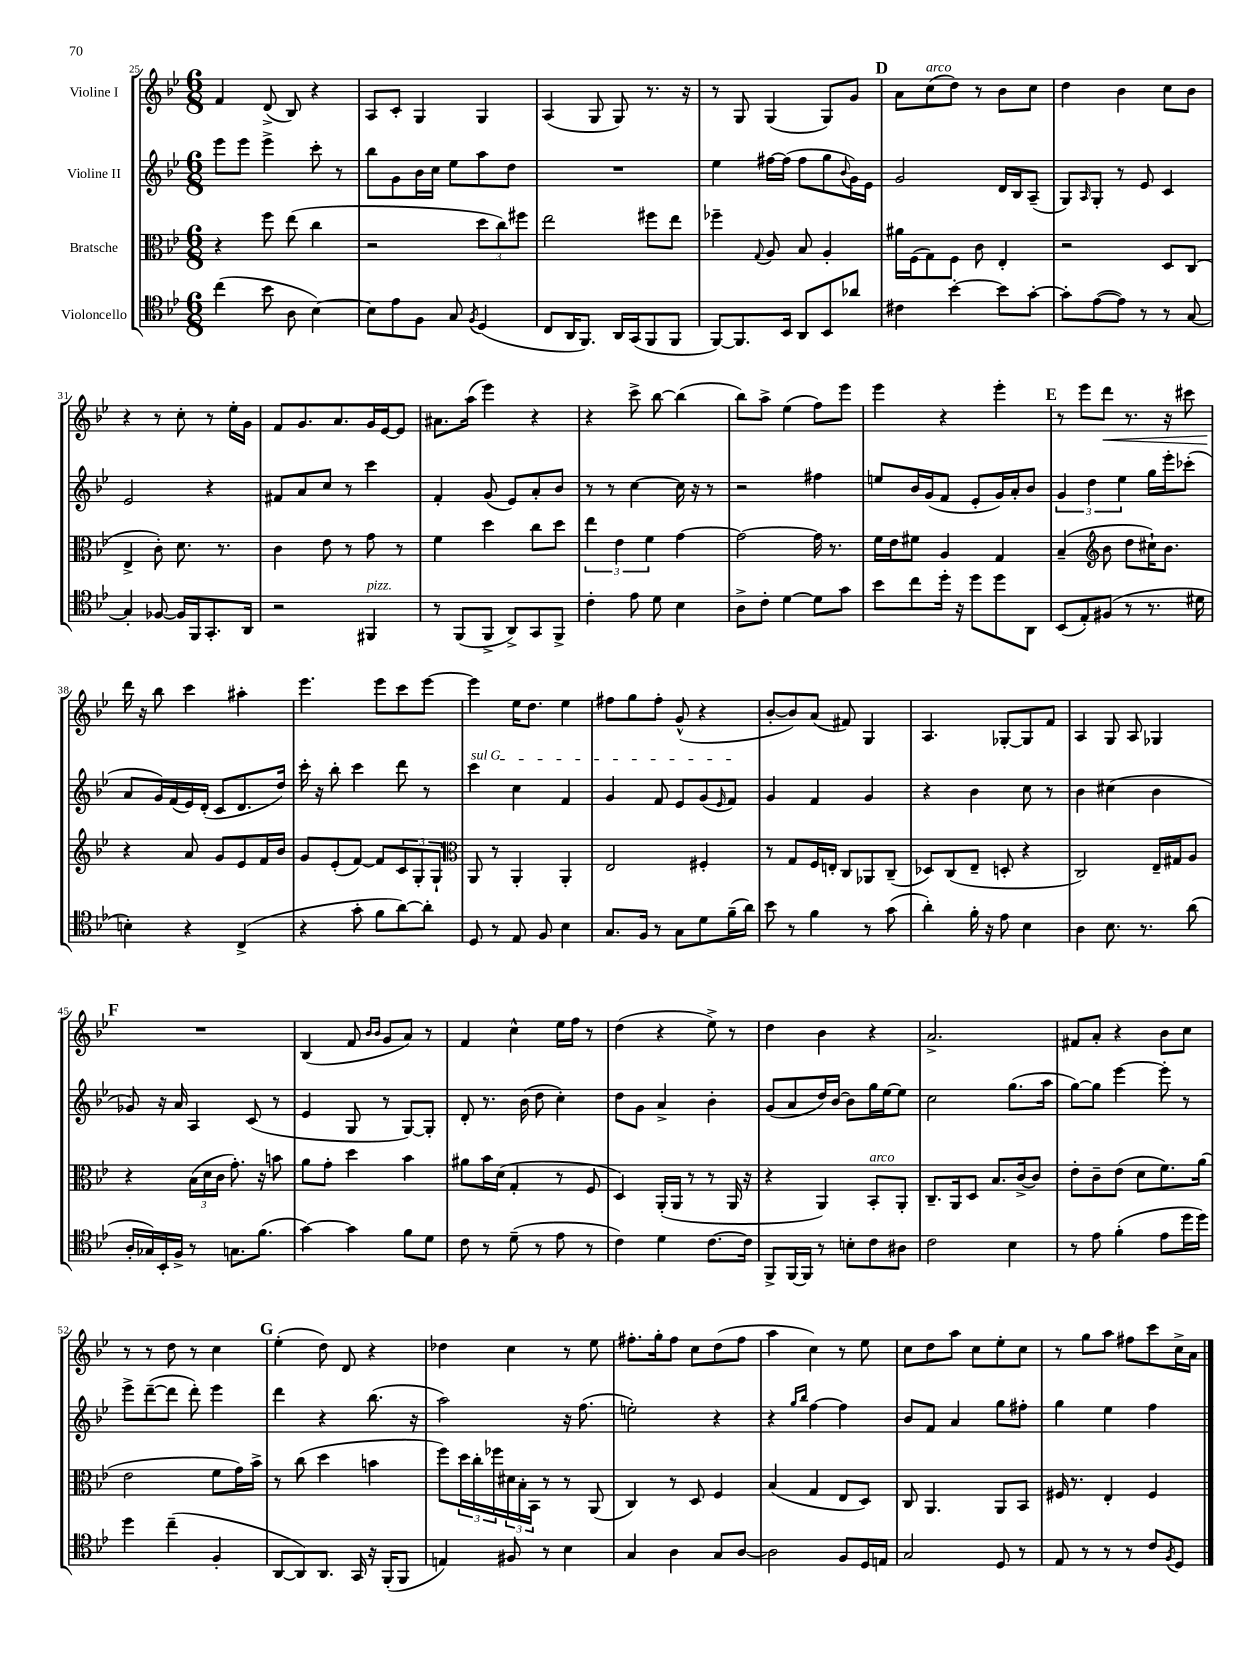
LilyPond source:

<<
\new StaffGroup <<
\new Staff = "s0" \with { instrumentName = "Violine I" } {
    \clef treble \key bes \major \numericTimeSignature \time 6/8
    f'4 d'8->( bes8) r4 |
    a8 c'8-. g4 g4 |
    a4( g8 g8) r8. r16 |
    r8 g8 g4( g8) g'8 |
    \mark \markup { \bold "D" } a'8 c''8^\markup { \italic "arco" }( d''8) r8 bes'8 c''8 |
    d''4 bes'4 c''8 bes'8 |
    r4 r8 c''8-. r8 ees''16-. g'16 |
    f'8 g'8. a'8. g'16 ees'16~ ees'8 |
    ais'8. a''16( ees'''4) r4 |
    r4 c'''8-> bes''8~ bes''4( |
    bes''8) a''8-> ees''4( f''8) ees'''8 |
    ees'''4 r4 ees'''4-. |
    \mark \markup { \bold "E" } r8 ees'''8 d'''8\< r8. r16 cis'''8 |
    d'''16\! r16 bes''8 c'''4 ais''4-. |
    ees'''4. ees'''8 c'''8 ees'''8~ |
    ees'''4 ees''16 d''8. ees''4 |
    fis''8 g''8 fis''8-. g'8-^( r4 |
    bes'8~-. bes'8) a'8( fis'8) g4 |
    a4. ges8~-. ges8 f'8 |
    a4 g8 a8 ges4 |
    \mark \markup { \bold "F" } R2. |
    bes4( f'8 \grace { bes'16 bes'16 } g'8 a'8) r8 |
    f'4 c''4-^ ees''16 f''16 r8 |
    d''4( r4 ees''8->) r8 |
    d''4 bes'4 r4 |
    a'2.-> |
    fis'8 a'8-. r4 bes'8 c''8 |
    r8 r8 d''8 r8 c''4 |
    \mark \markup { \bold "G" } ees''4-.( d''8) d'8 r4 |
    des''4 c''4 r8 ees''8 |
    fis''8.-. g''16-. fis''8 c''8 d''8( fis''8 |
    a''4 c''4) r8 ees''8 |
    c''8 d''8 a''8 c''8 ees''8-. c''8 |
    r8 g''8 a''8 fis''8 c'''8 c''16-> a'16 \bar "|." |
}
\new Staff = "s1" \with { instrumentName = "Violine II" } {
    \clef treble \key bes \major \numericTimeSignature \time 6/8
    ees'''8 ees'''8 ees'''4-> c'''8-. r8 |
    bes''8 g'8 bes'16 c''16 ees''8 a''8 d''8 |
    R2. |
    ees''4 fis''16~ fis''16( fis''8 g''8 \appoggiatura { bes'8 } g'16) ees'16 |
    \mark \markup { \bold "D" } g'2 d'16 bes16 a8--( |
    g8) \grace { a16 } g8-. r8 ees'8 c'4 |
    ees'2 r4 |
    fis'8 a'8 c''8 r8 c'''4 |
    f'4-. g'8( ees'8) a'8-. bes'8 |
    r8 r8 c''4~ c''16 r16 r8 |
    r2 fis''4 |
    e''8 bes'16 g'16( f'8 ees'8-. g'16) a'16-. bes'8 |
    \mark \markup { \bold "E" } \tuplet 3/2 { g'4 d''4 ees''4 } g''16 ees'''16-. ces'''8-.( |
    a'8 g'16) f'16( ees'16) d'16-.( c'8 d'8. d''16) |
    c'''16-. r16 bes''8-. c'''4 d'''8 r8 |
    \once \override TextSpanner.bound-details.left.text = \markup { \italic "sul G" } c'''4\startTextSpan c''4 f'4 |
    g'4 f'8 ees'8 g'8( \grace { ees'16 } f'8\stopTextSpan) |
    g'4 f'4 g'4 |
    r4 bes'4 c''8 r8 |
    bes'4 cis''4( bes'4 |
    \mark \markup { \bold "F" } ges'8) r16 a'16 a4 c'8( r8 |
    ees'4 g8 r8 g8~) g8-. |
    d'8-. r8. bes'16( d''8 c''4-.) |
    d''8 g'8 a'4-> bes'4-. |
    g'8( a'8 d''16) bes'16~ bes'8 g''16 ees''16~ ees''8 |
    c''2 g''8.( a''16 |
    g''8~) g''8 ees'''4~ ees'''8-. r8 |
    ees'''8-> d'''8~--( d'''8 d'''8-.) ees'''4 |
    \mark \markup { \bold "G" } d'''4 r4 bes''8.( r16 |
    a''2) r16 f''8.( |
    e''2-.) r4 |
    r4 \grace { g''16 bes''16 } f''4~ f''4 |
    bes'8 f'8 a'4 g''8 fis''8-. |
    g''4 ees''4 f''4 \bar "|." |
}
\new Staff = "s2" \with { instrumentName = "Bratsche" } {
    \clef alto \key bes \major \numericTimeSignature \time 6/8
    r4 f''8 ees''8( c''4 |
    r2 \tuplet 3/2 { d''8 c''8) fis''8 } |
    ees''2 fis''8 ees''8 |
    fes''4-- \appoggiatura { g8 } a8 bes8 a4-. |
    \mark \markup { \bold "D" } ais'16 f16( g8) f8 c'8 ees4-. |
    r2 d8 c8( |
    ees4-> c'8-.) d'8. r8. |
    c'4 ees'8 r8 g'8 r8 |
    f'4 d''4 c''8 d''8 |
    \tuplet 3/2 { ees''4 ees'4 f'4 } g'4~ |
    g'2~ g'16 r8. |
    f'16 ees'16 fis'8 a4 g4 |
    \mark \markup { \bold "E" } bes4--( \clef treble bes'8 d''8 cis''16-!) bes'8. |
    r4 a'8 g'8 ees'8 f'16 bes'16 |
    g'8 ees'8-.( f'8~) f'8 \tuplet 3/2 { c'8 g8-. g8-! } |
    \clef alto a,8 r8 a,4-. a,4-. |
    ees2 fis4-. |
    r8 g8 f16 e16-. c8 aes,8 c8--( |
    des8) c8( ees8-- d8-. r4 |
    c2) ees16-- gis16 a8 |
    \mark \markup { \bold "F" } r4 \tuplet 3/2 { bes16( d'16 c'16 } g'8.-.) r16 b'8 |
    a'8 g'8-. d''4 bes'4 |
    ais'8 bes'16 d'16( g4-. r8 f8 |
    d4) a,16-.( a,16 r8 r8 a,16 r16 |
    r4 a,4) bes,8-.^\markup { \italic "arco" } a,8-. |
    c8.-- a,16 d8 bes8. c'16~-> c'8 |
    ees'8-. c'8-- ees'8( d'8 f'8.) a'16( |
    ees'2 f'8 g'16) bes'16-> |
    \mark \markup { \bold "G" } r8 c''8( d''4 b'4 |
    f''8) \tuplet 3/2 { d''16 c''16-. fes''16 } \tuplet 3/2 { dis'16 bes16-. bes,16 } r8 r8 a,8( |
    c4) r8 d8 f4 |
    bes4( g4 ees8 d8) |
    c8 a,4. a,8 bes,8 |
    fis16 r8. ees4-. fis4 \bar "|." |
}
\new Staff = "s3" \with { instrumentName = "Violoncello" } {
    \clef tenor \key bes \major \numericTimeSignature \time 6/8
    c''4( bes'8 a8 bes4~) |
    bes8 ees'8 f8 g8 \acciaccatura { f8 } d4( |
    c8 a,16 f,8.) a,16 g,16( f,8 f,8 |
    f,8~) f,8. bes,16 a,8 bes,8 aes'8 |
    \mark \markup { \bold "D" } cis'4 bes'4~-. bes'8 g'8~-. |
    g'8-. ees'8~( ees'8) r8 r8 g8~ |
    g4-. fes8~ fes16 f,16 g,8.-. a,16 |
    r2 fis,4^\markup { \italic "pizz." } |
    r8 f,8( f,8-> a,8->) g,8 f,8-> |
    c'4-. ees'8 d'8 bes4 |
    a8-> c'8-. d'4~ d'8 g'8 |
    bes'8 c''8 d''16-. r16 d''8 d''8 a,8 |
    \mark \markup { \bold "E" } bes,8( ees8-.) fis8( r8 r8. dis'16 |
    b4-.) r4 c4->( |
    r4 g'8-. f'8 a'8~) a'8-. |
    d8 r8 ees8 f8 bes4 |
    g8. f16 r8 g8 d'8 f'16--( a'16) |
    bes'8 r8 f'4 r8 g'8( |
    a'4-.) f'16-. r16 ees'8 bes4 |
    a4 bes8. r8. a'8( |
    \mark \markup { \bold "F" } a16-. ges16) bes,16-. f16-> r8 g8. f'8.( |
    g'4~) g'4 f'8 d'8 |
    c'8 r8 d'8--( r8 ees'8 r8 |
    c'4) d'4 c'8.~ c'16 |
    f,8-> f,16~ f,16 r8 b8-. c'8 ais8 |
    c'2 bes4 |
    r8 ees'8 f'4-.( ees'8 d''16 d''16) |
    d''4 c''4--( f4-. |
    \mark \markup { \bold "G" } a,8~ a,8) a,8. g,16 r16 f,16-.( f,8 |
    e4) fis8 r8 bes4 |
    g4 a4 g8 a8~ |
    a2 f8 d16 e16 |
    g2 d8 r8 |
    ees8 r8 r8 r8 c'8 \acciaccatura { f8 } d8 \bar "|." |
}
>>
>>
\layout { \context { \Score currentBarNumber = #25 } }
